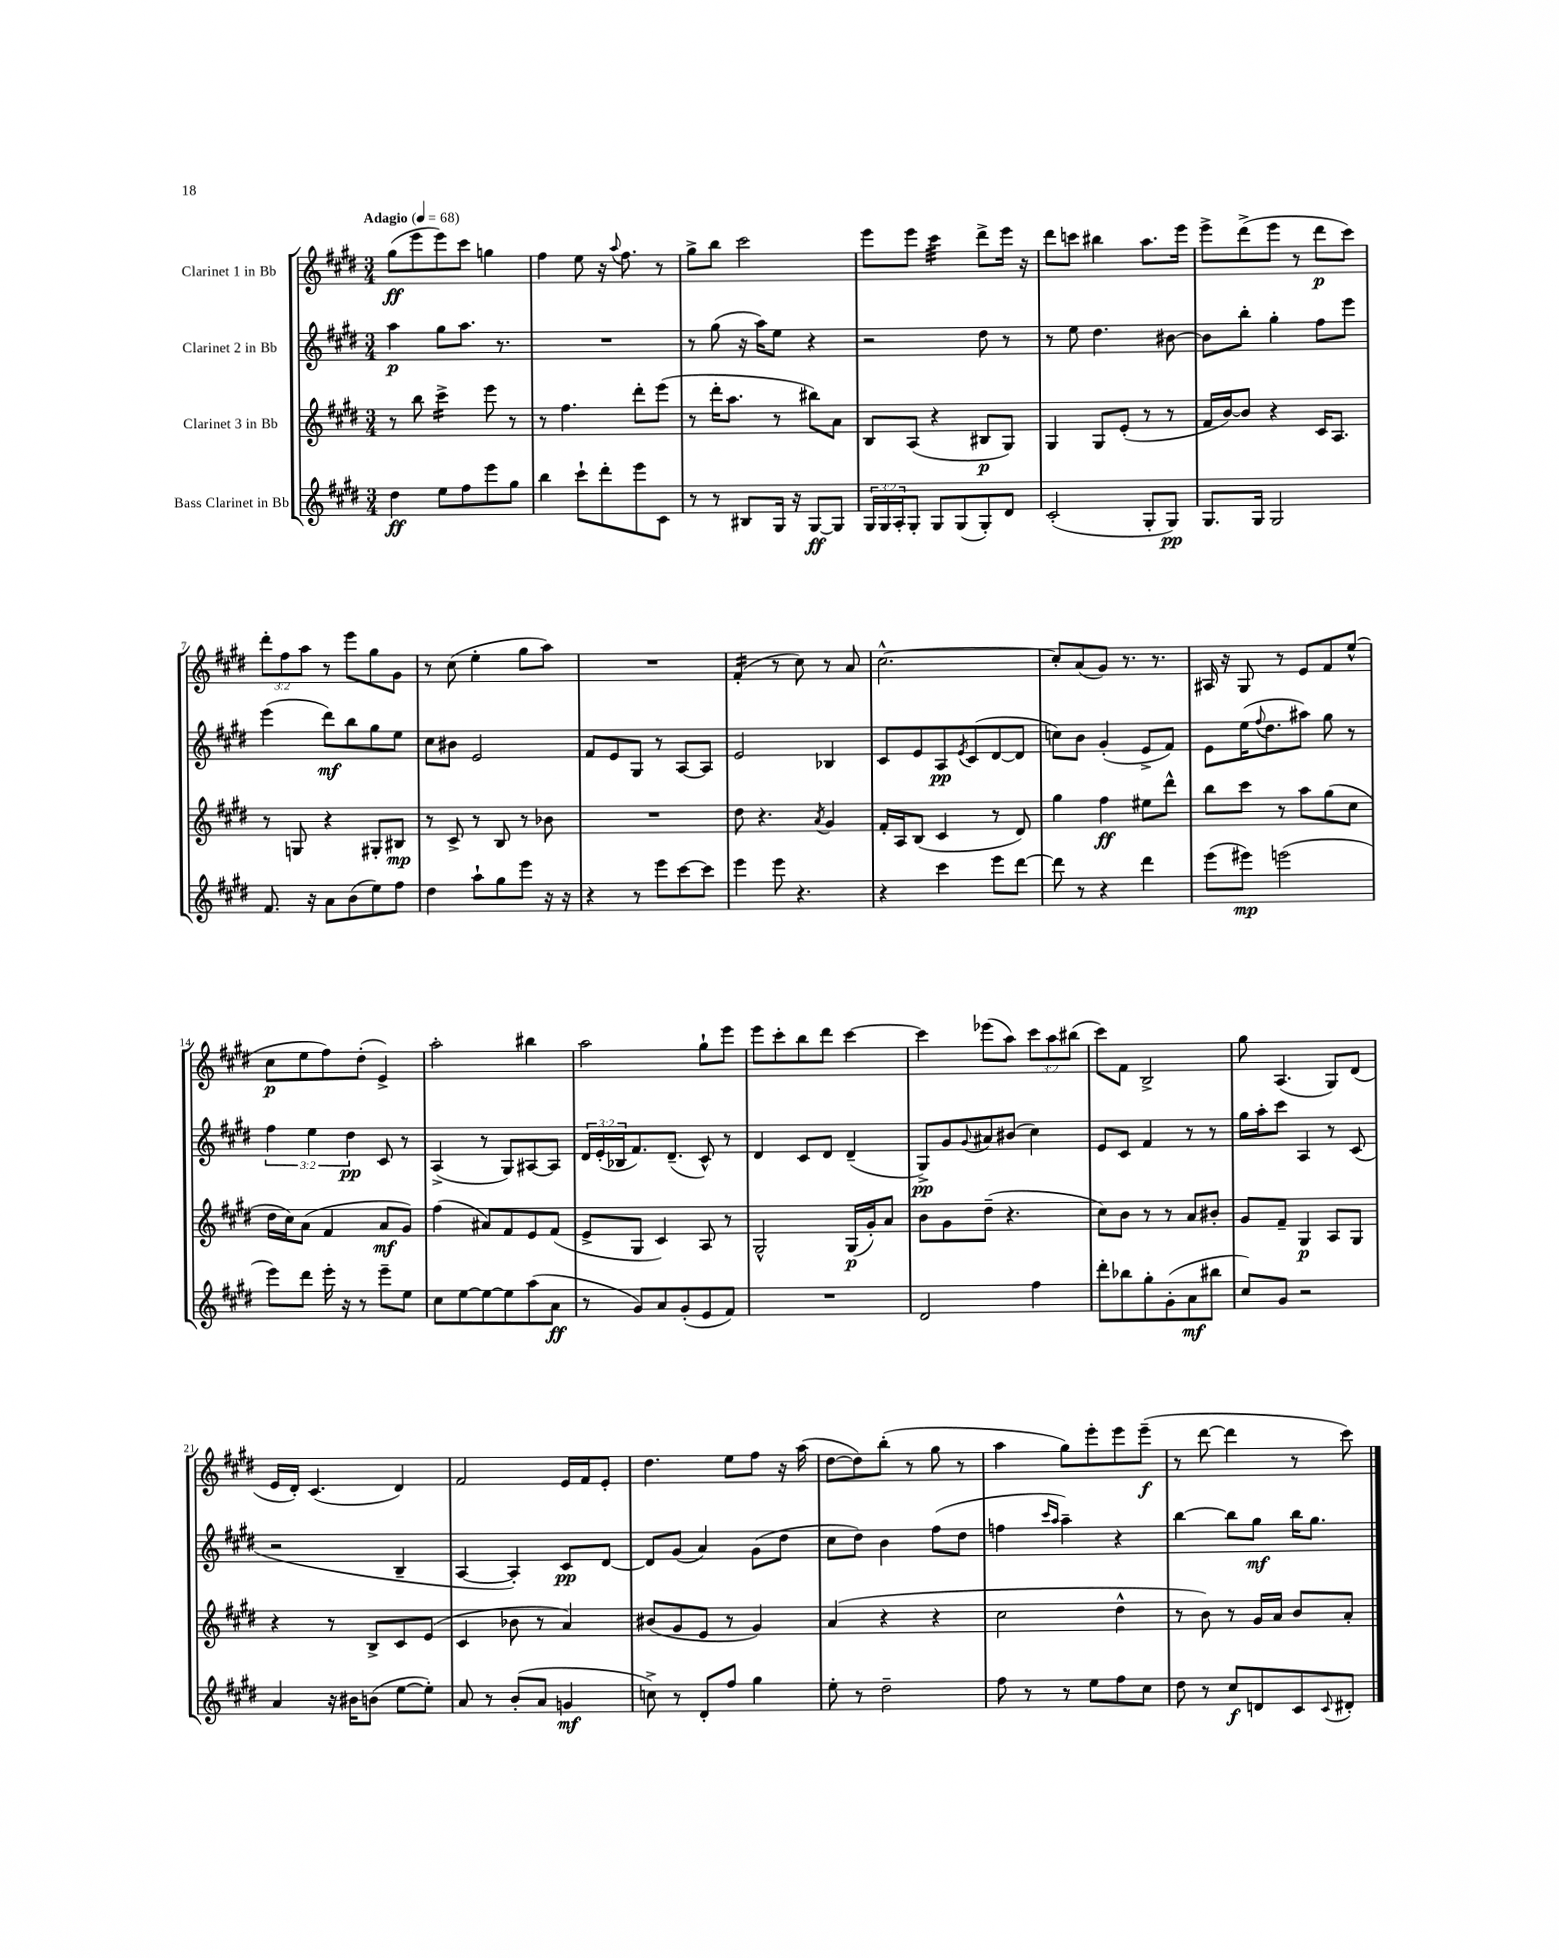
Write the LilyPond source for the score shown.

<<
\new StaffGroup <<
\new Staff = "s0" \with { instrumentName = "Clarinet 1 in Bb" } {
    \clef treble \key e \major \numericTimeSignature \time 3/4 \override Staff.TupletNumber.text = #tuplet-number::calc-fraction-text \tempo "Adagio" 4 = 68
    gis''8\ff( e'''8 e'''8) cis'''8 g''4 |
    fis''4 e''8 r16 \appoggiatura { a''8 } fis''8. r8 |
    gis''8-> b''8 cis'''2 |
    e'''8 e'''8 cis'''4:32 dis'''8-> e'''16 r16 |
    dis'''8 c'''8 bis''4 a''8. e'''16 |
    e'''8-> dis'''8->( e'''8 r8 dis'''8\p cis'''8) |
    \tuplet 3/2 { dis'''8-. fis''8 a''8 } r8 e'''8 gis''8 gis'8 |
    r8 cis''8( e''4-. gis''8 a''8) |
    R2. |
    fis'4:16-.( r8 cis''8) r8 a'8 |
    cis''2.~-^ |
    cis''8-. a'8( gis'8) r8. r8. |
    ais16 r16 gis8 r8 e'8 fis'8 e''8-^( |
    cis''8\p e''8 fis''8) dis''8-.( e'4->) |
    a''2-. bis''4 |
    a''2 gis''8-! e'''8 |
    e'''8 cis'''8-. b''8 dis'''8 cis'''4~ |
    cis'''4 ees'''8( a''8) \tuplet 3/2 { cis'''8 a''8 bis''8( } |
    cis'''8) fis'8 b2-> |
    gis''8 a4.( gis8) dis'8( |
    e'16 dis'16-.) cis'4.( dis'4) |
    fis'2 e'16 fis'16 e'8-. |
    dis''4. e''8 fis''8 r16 a''16( |
    dis''8~ dis''8) b''8-.( r8 gis''8 r8 |
    a''4 gis''8) e'''8-. e'''8 e'''8--\f( |
    r8 dis'''8~ dis'''4 r8 cis'''8) \bar "|." |
}
\new Staff = "s1" \with { instrumentName = "Clarinet 2 in Bb" } {
    \clef treble \key e \major \numericTimeSignature \time 3/4 \override Staff.TupletNumber.text = #tuplet-number::calc-fraction-text
    a''4\p gis''8 a''8. r8. |
    R2. |
    r8 gis''8( r16 a''16) e''8 r4 |
    r2 dis''8 r8 |
    r8 e''8 dis''4. bis'8~ |
    bis'8 b''8-. gis''4-. fis''8 e'''8 |
    e'''4( dis'''8\mf) b''8 gis''8 e''8 |
    cis''8 bis'8 e'2 |
    fis'8 e'8 gis8 r8 a8~ a8 |
    e'2 bes4 |
    cis'8 e'8 a8\pp \acciaccatura { e'8 } cis'8( dis'8~ dis'8 |
    c''8) b'8 gis'4-.( e'8-> fis'8) |
    e'8 e''16( \appoggiatura { fis''8 } dis''8. ais''8) gis''8 r8 |
    \tuplet 3/2 { fis''4 e''4 dis''4\pp } cis'8 r8 |
    a4->( r8 gis8) ais8~ ais8 |
    \tuplet 3/2 { dis'16 e'16-.( bes16 } fis'8.) dis'8.--( cis'8-^) r8 |
    dis'4 cis'8 dis'8 dis'4--( |
    gis8->\pp) gis'8 \appoggiatura { gis'8 } ais'8 bis'8( cis''4) |
    e'8 cis'8 fis'4 r8 r8 |
    gis''16 a''16-. cis'''8 a4 r8 cis'8( |
    r2 b4-- |
    a4~ a4-.) cis'8\pp dis'8~ |
    dis'8 gis'8( a'4) gis'8( dis''8 |
    cis''8 dis''8) b'4 fis''8( dis''8 |
    f''4 \grace { cis'''16 a''16 } a''4--) r4 |
    b''4~ b''8 gis''8\mf b''16 gis''8. \bar "|." |
}
\new Staff = "s2" \with { instrumentName = "Clarinet 3 in Bb" } {
    \clef treble \key e \major \numericTimeSignature \time 3/4
    r8 b''8 cis'''4:16-> e'''8 r8 |
    r8 fis''4. dis'''8-. e'''8( |
    r8 dis'''16-. a''8. r8 bis''8) a'8 |
    b8 a8( r4 bis8\p gis8) |
    gis4 gis8 e'8-.( r8 r8 |
    fis'16 b'16~) b'8 r4 cis'16 a8. |
    r8 g8 r4 gis8-. bis8\mp |
    r8 cis'8-> r8 b8 r8 bes'8 |
    R2. |
    dis''8 r4. \acciaccatura { a'8 } gis'4 |
    fis'16-. a16 b8( cis'4 r8 dis'8) |
    gis''4 fis''4\ff eis''8 dis'''8-^ |
    b''8 cis'''8 r8 a''8 gis''8( cis''8 |
    dis''16 cis''16) a'8( fis'4 a'8\mf gis'8) |
    fis''4( ais'8) fis'8 e'8 fis'8( |
    e'8-> gis8 cis'4) a8 r8 |
    gis2-^ gis16\p( gis'16-.) a'8 |
    b'8 gis'8 dis''8--( r4. |
    cis''8) b'8 r8 r8 a'8 bis'8-. |
    gis'8 fis'8-- gis4\p a8 gis8 |
    r4 r8 b8-> cis'8 e'8( |
    cis'4 bes'8 r8 a'4) |
    bis'8( gis'8 e'8 r8 gis'4) |
    a'4( r4 r4 |
    cis''2 dis''4-^ |
    r8 b'8) r8 gis'16 a'16 b'8 a'8-. \bar "|." |
}
\new Staff = "s3" \with { instrumentName = "Bass Clarinet in Bb" } {
    \clef treble \key e \major \numericTimeSignature \time 3/4 \override Staff.TupletNumber.text = #tuplet-number::calc-fraction-text
    dis''4\ff e''8 fis''8 e'''8 gis''8 |
    b''4 cis'''8-! dis'''8-. e'''8 cis'8 |
    r8 r8 bis8 gis16 r16 gis8~\ff gis8 |
    \tuplet 3/2 { gis16 gis16 a16-. } gis8-. gis8 gis8( gis8-.) dis'8 |
    cis'2-.( gis8-. gis8\pp) |
    gis8. gis16 gis2 |
    fis'8. r16 a'8 b'8( e''8) fis''8 |
    dis''4 a''8-! gis''8 e'''8 r16 r16 |
    r4 r8 e'''8 cis'''8~ cis'''8 |
    e'''4 e'''8 r4. |
    r4 cis'''4 e'''8 dis'''8~ |
    dis'''8 r8 r4 dis'''4 |
    e'''8( eis'''8\mp) e'''2( |
    e'''8) dis'''8 e'''16-. r16 r8 e'''8-- e''8 |
    cis''8 e''8~ e''8~ e''8 a''8( a'8\ff |
    r8 gis'8) a'8 gis'8-.( e'8 fis'8) |
    R2. |
    dis'2 fis''4 |
    dis'''8-. bes''8 gis''8-. gis'8-.( a'8\mf bis''8 |
    cis''8) gis'8 r2 |
    a'4 r16 bis'16 b'8( e''8~ e''8-.) |
    a'8 r8 b'8-.( a'8 g'4\mf |
    c''8->) r8 dis'8-. fis''8 gis''4 |
    e''8-. r8 dis''2-- |
    fis''8 r8 r8 e''8 fis''8 cis''8 |
    dis''8 r8 cis''8\f d'8 cis'8 \appoggiatura { cis'8 } dis'8-. \bar "|." |
}
>>
>>
